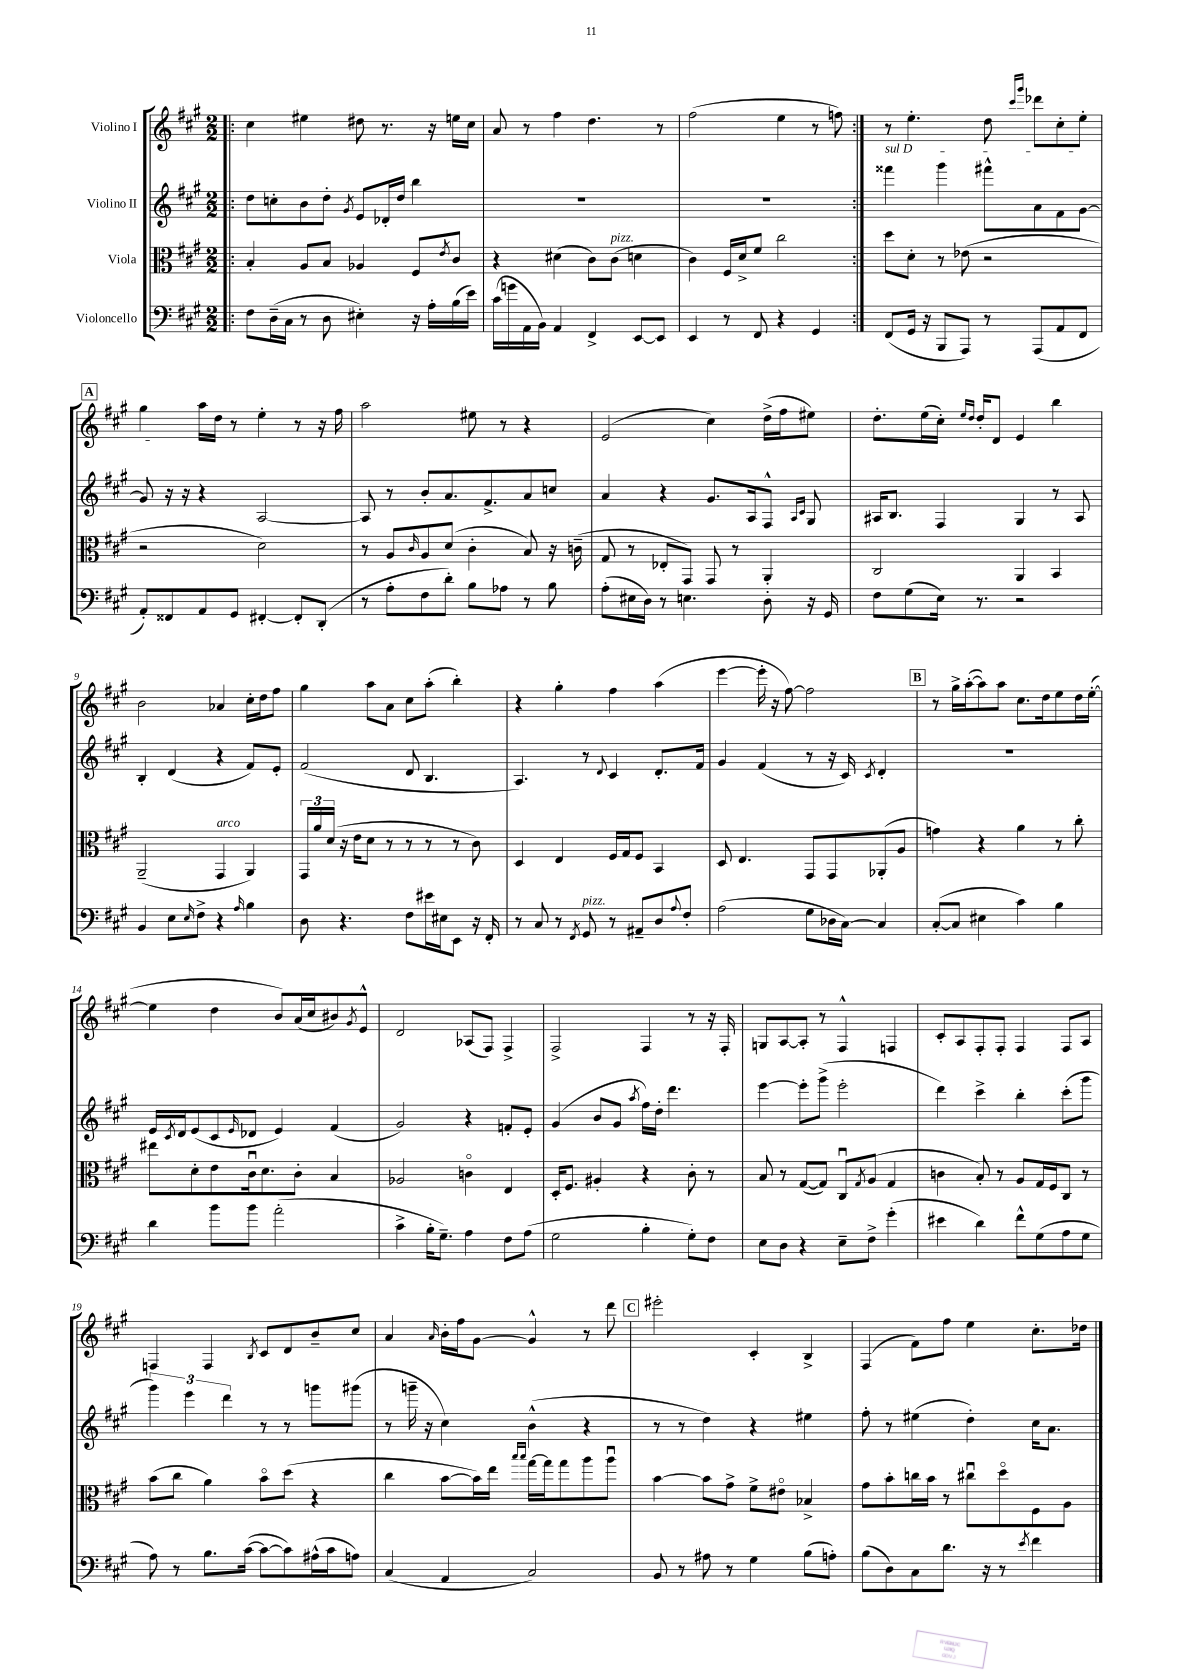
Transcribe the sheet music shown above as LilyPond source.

<<
\new StaffGroup <<
\new Staff = "s0" \with { instrumentName = "Violino I" } {
    \clef treble \key a \major \numericTimeSignature \time 2/2
    \repeat volta 2 { \bar ".|:" cis''4 eis''4 dis''8 r8. r16 e''16 cis''16 |
    a'8 r8 fis''4 d''4. r8 |
    fis''2( e''4 r8 f''8) | }
    r8 e''4.-. d''8 \grace { cis'''16 gis'''16 } des'''8 cis''8-. e''8-. |
    \mark \markup { \box "A" } gis''4 a''16 d''16 r8 e''4-. r8 r16 fis''16 |
    a''2 eis''8 r8 r4 |
    e'2( cis''4) d''16->( fis''16 eis''8) |
    d''8.-. e''16( cis''16-.) \grace { e''16 d''16 } d''16-. d'8 e'4 b''4 |
    b'2 aes'4 cis''16-. d''16 fis''8 |
    gis''4 a''8 a'8 cis''8 a''8-.( b''4-.) |
    r4 gis''4-. fis''4 a''4( |
    e'''4~ e'''16-. r16 fis''8~) fis''2 |
    \mark \markup { \box "B" } r8 gis''16-> a''16~-.( a''8) a''8 cis''8. d''16 e''8 d''16 e''16~-.( |
    e''4 d''4 b'8) a'16( cis''16 bis'8) \acciaccatura { gis'8 } e'8-^ |
    d'2 aes8( fis8) fis4-> |
    fis2-> fis4 r8 r16 fis16-. |
    g8 a8~ a8-. r8 fis4-^ f4 |
    cis'8-. a8 fis8-. fis8-. fis4 fis8 a8 |
    f4 f4 \acciaccatura { b8 } cis'8 d'8 b'8-- cis''8 |
    a'4 \grace { a'16 } b'16-. fis''16 gis'8~ gis'4-^ r8 d'''8 |
    \mark \markup { \box "C" } eis'''2-. cis'4-. b4-> |
    fis4( fis'8) fis''8 e''4 cis''8.-. des''16 \bar "|." |
}
\new Staff = "s1" \with { instrumentName = "Violino II" } {
    \clef treble \key a \major \numericTimeSignature \time 2/2
    \repeat volta 2 { \bar ".|:" d''8 c''8-. b'8 d''8-. \acciaccatura { gis'8 } e'8 des'16-. d''16 b''4 |
    R1 |
    R1 | }
    \once \override TextSpanner.bound-details.left.text = \markup { \italic "sul D" } fisis'''4\startTextSpan gis'''4 fis'''8-^ a'8 fis'8 gis'8~ |
    \mark \markup { \box "A" } gis'8\stopTextSpan r16 r16 r4 a2~ |
    a8 r8 b'8-. a'8. fis'8.-> a'8 c''8 |
    a'4 r4 gis'8. a16 fis8-^ \grace { a16 cis'16 } gis8 |
    ais16 b8. fis4 gis4 r8 ais8 |
    b4-. d'4( r4 fis'8) e'8-. |
    fis'2( d'8 b4. |
    a4.) r8 \appoggiatura { d'8 } cis'4 d'8.-. fis'16 |
    gis'4 fis'4( r8 r16 cis'16) \acciaccatura { cis'8 } d'4-. |
    \mark \markup { \box "B" } R1 |
    e'16 \acciaccatura { cis'8 } d'16 e'8( cis'8 \grace { e'16 } des'8 e'4) fis'4( |
    gis'2) r4 f'8-. e'8-. |
    gis'4( b'8 gis'8 \acciaccatura { a''8 } fis''16) d''16-. d'''4. |
    e'''4~ e'''8-. gis'''8->( e'''2-. |
    d'''4) cis'''4-> b''4-. cis'''8-.( gis'''8 |
    \tuplet 3/2 { gis'''4) e'''4 d'''4 } r8 r8 g'''8 gis'''8( |
    r8 g'''16-- r16 cis''4) b'4-^( r4 |
    \mark \markup { \box "C" } r8 r8 d''4) r4 eis''4 |
    fis''8-. r8 eis''4( d''4-.) cis''16 a'8. \bar "|." |
}
\new Staff = "s2" \with { instrumentName = "Viola" } {
    \clef alto \key a \major \numericTimeSignature \time 2/2
    \repeat volta 2 { \bar ".|:" b4-. a8 b8 aes4 fis8 \acciaccatura { e'8 } cis'8 |
    r4 dis'4( cis'8) cis'8^\markup { \italic "pizz." }( d'4 |
    cis'4) fis16 d'16-> fis'8 cis''2 | }
    d''8 d'8-. r8 ees'8( r2 |
    \mark \markup { \box "A" } r2 d'2) |
    r8 a8 \grace { cis'16 } a8 d'8( cis'4-. b8) r16 c'16--( |
    gis8 r8 ees8-. gis,8) gis,8 r8 a,4-. |
    cis2 a,4 b,4 |
    a,2--( gis,4^\markup { \italic "arco" } a,4) |
    \tuplet 3/2 { gis,16 a'16 d'16( } r16 e'16 d'8 r8 r8 r8 r8 cis'8) |
    d4 e4 fis16 gis16 fis8 b,4 |
    d8 e4. gis,8 gis,8 aes,8-.( a8 |
    \mark \markup { \box "B" } g'4) r4 a'4 r8 cis''8-. |
    eis''8 d'8-. e'8 cis'16\downbow d'8. cis'8-. b4 |
    aes2 c'4\flageolet e4 |
    d16-. fis8. ais4-. r4 cis'8-. r8 |
    b8 r8 gis8~( gis8) cis8\downbow \acciaccatura { gis8 } a8( gis4 |
    c'4 b8-.) r8 a8 gis16 fis16 cis8 r8 |
    b'8( cis''8 a'4) b'8\flageolet d''8( r4 |
    cis''4 b'8~ b'16) e''16 \grace { b''16 b''16 } gis''16~ gis''16 gis''8 a''8 a''8\downbow |
    \mark \markup { \box "C" } b'4~ b'8 gis'8-> fis'8-> eis'8\flageolet bes4-> |
    gis'8 b'8-. c''16 b'16 r8 cis''8\downbow d''8\flageolet fis8 a8 \bar "|." |
}
\new Staff = "s3" \with { instrumentName = "Violoncello" } {
    \clef bass \key a \major \numericTimeSignature \time 2/2
    \repeat volta 2 { \bar ".|:" fis8 d16--( cis16 r8 d8 eis4-.) r16 a16-. b16( e'16) |
    cis'16( g'16 a,16 b,16) a,4 fis,4-> e,8~ e,8 |
    e,4 r8 fis,8 r4 gis,4 | }
    fis,8( gis,16 r16 b,,8 a,,8) r8 a,,8( a,8 fis,8 |
    \mark \markup { \box "A" } a,8-.) fisis,8 a,8 gis,8 fis,4~-. fis,8-. d,8-.( |
    r8 a8-. fis8 d'8-.) b8 aes8 r8 b8 |
    a8-.( eis16 d16) r8 e4. d8-. r16 gis,16 |
    fis8 gis8( e16) r8. r2 |
    b,4 e8 \grace { e16 } fis8-> r4 \grace { a16 } b4 |
    d8 r4. fis8 eis'16 eis16 e,8 r16 fis,16-. |
    r8 cis8 r8 \acciaccatura { fis,8 } gis,8^\markup { \italic "pizz." } r8 ais,8-- d8 \appoggiatura { a8 } fis8-. |
    a2( gis8 des16 cis16~) cis4 |
    \mark \markup { \box "B" } cis8~-.( cis8 eis4 cis'4) b4 |
    d'4 b'8 b'8 a'2-.( |
    cis'4-> b16-. gis8.--) a4 fis8 a8( |
    gis2 b4-. gis8-.) fis8 |
    e8 d8 r4 e8-- fis8-> gis'4-.( |
    eis'4 d'4) fis'8-^ gis8( a8 gis8 |
    a8) r8 b8. cis'16~( cis'8~ cis'8) ais16-^( cis'16 a8) |
    cis4( a,4 cis2) |
    \mark \markup { \box "C" } b,8 r8 ais8 r8 gis4 b8( a8-.) |
    b8( d8) cis8 d'8. r16 r8 \acciaccatura { e'8 } fis'4 \bar "|." |
}
>>
>>
